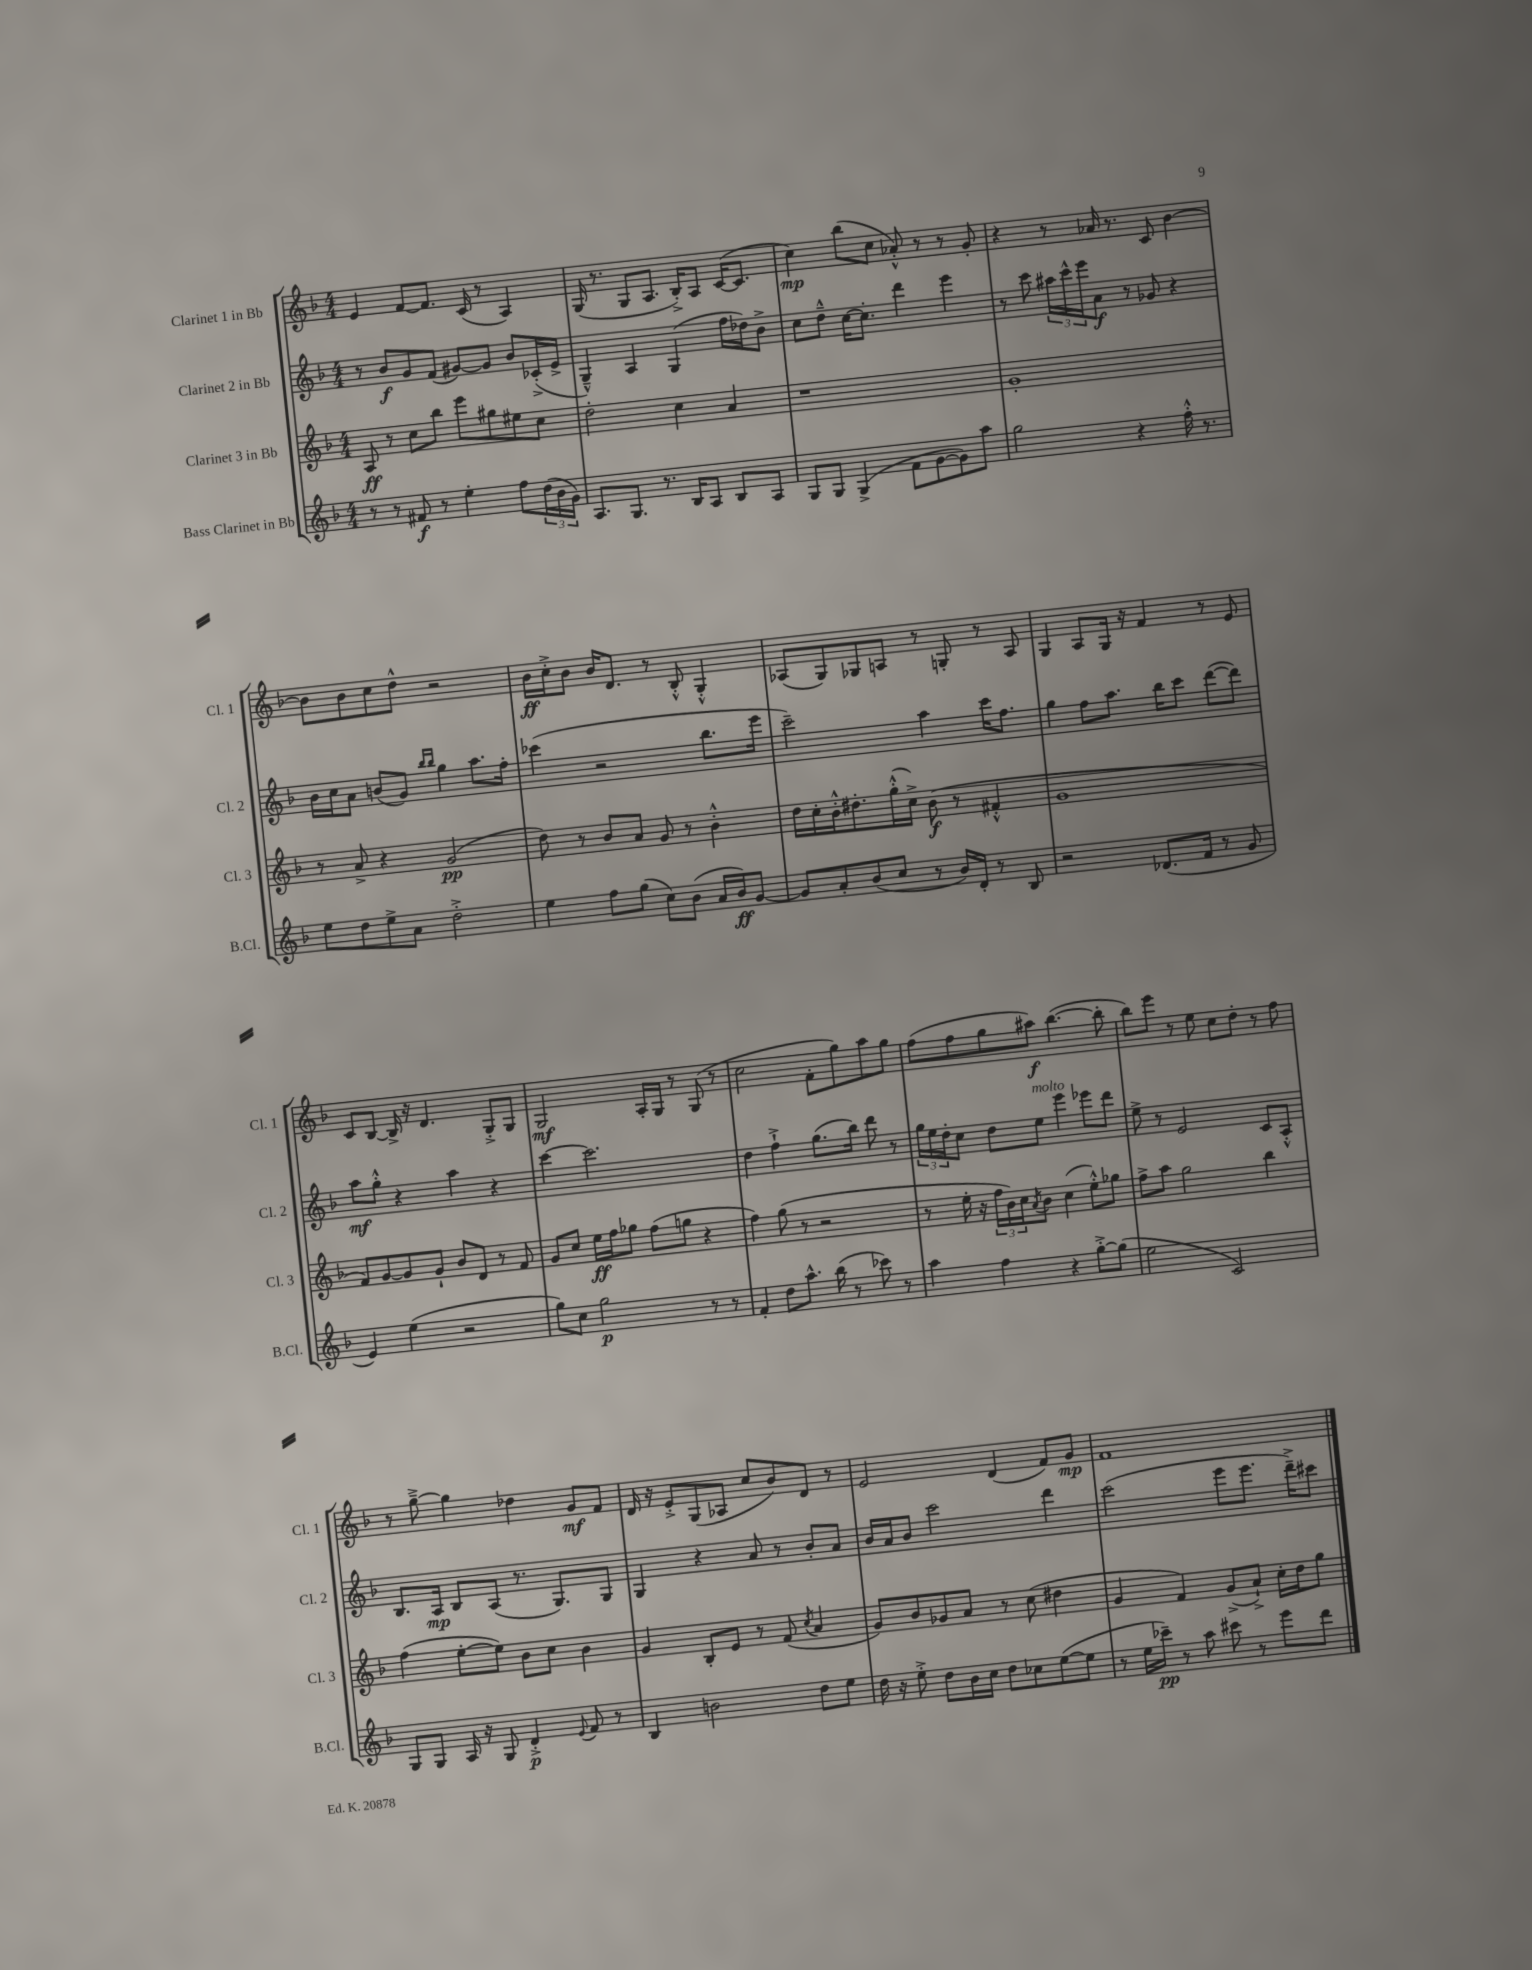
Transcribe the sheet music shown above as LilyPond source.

<<
\new StaffGroup <<
\new Staff = "s0" \with { instrumentName = "Clarinet 1 in Bb" shortInstrumentName = "Cl. 1" } {
    \clef treble \key f \major \numericTimeSignature \time 4/4
    e'4 f'8~ f'8. c'16( r8 a4) |
    g16( r8. g8 a8. bes16-.->) a8 c'16~( c'8. |
    c''4\mp) bes''8( c''8 aes'8-.-^) r8 r8 g'8-. |
    r4 r8 aes'16 r8. c'8 bes'4~ |
    bes'8 bes'8 c''8 d''8-^ r2 |
    bes'16\ff c''16-.-> bes'8 bes'16 d'8. r8 bes8-.-^ g4-.-^ |
    aes8( g8) ges8 a8 r8 g8-. r8 a8 |
    g4 a8 g16 r16 f'4 r8 e'8 |
    c'8 bes8~ bes16-> r16 d'4. g8-.-> g8 |
    g2\mf a16-. g16 r8 g8( r8 |
    c''2 f'8-. g''8) a''8 g''8 |
    f''8( f''8 g''8 ais''8\f) bes''4.~( bes''8-. |
    bes''8) e'''8 r8 e''8 c''8 d''8-. r8 f''8 |
    r8 g''8~---> g''4 des''4 g'8\mf f'8 |
    d'16 r16 e'8-.-> g8( aes8 c''8 bes'8) d'8 r8 |
    e'2 d'4( f'8) g'8\mp |
    f'1 \bar "|." |
}
\new Staff = "s1" \with { instrumentName = "Clarinet 2 in Bb" shortInstrumentName = "Cl. 2" } {
    \clef treble \key f \major \numericTimeSignature \time 4/4
    r8 bes'8\f g'8 f'8( gis'8~) gis'8 bes'8 ces'16-.->( e'16-> |
    g4---^) a4 g4( f''16 des''16) bes'8-> |
    c''8 d''8---^ c''16~ c''8.-. d'''4 e'''4 |
    r8 c'''8 \tuplet 3/2 { ais''16 c'''16-^ e'''16 } a'8\f r8 ges'8 r4 |
    bes'16 c''16 a'8 b'8( g'8) \grace { bes''16 bes''16 } g''4 a''8. f''16-. |
    ces'''4( r2 bes''8. e'''16 |
    c'''2--) a''4 c'''16 f''8. |
    g''4 f''8 a''8. bes''16 c'''8 d'''8~( d'''8) |
    a''8\mf g''8-.-^ r4 a''4 r4 |
    c'''4~ c'''2. |
    d''4 f''4-!-> g''8.( bes''16) d'''8 r8 |
    \tuplet 3/2 { g''16 e''16 d''16-. } c''8 d''8 e''8^\markup { \italic "molto" } e'''4 ees'''8 d'''8 |
    e''8-> r8 e'2 c'8 a8-.-^ |
    bes8. a16\mp bes8 a8( r8. g8.) g8 |
    g4 r4 a'8 r8 bes'8-. a'8 |
    bes'16 a'16 bes'8 c'''2 d'''4 |
    c'''2( e'''8 e'''8. d'''16--->) cis'''8 \bar "|." |
}
\new Staff = "s2" \with { instrumentName = "Clarinet 3 in Bb" shortInstrumentName = "Cl. 3" } {
    \clef treble \key f \major \numericTimeSignature \time 4/4
    a8\ff r8 c''8 bes''8 e'''8 gis''8 eis''8 c''8 |
    d''2-. c''4 a'4 |
    r1 |
    g'1-. |
    r8 a'8-> r4 g'2\pp( |
    d''8) r8 bes'8 a'8 g'8 r8 bes'4-.-^ |
    d''16 c''16-. bes'16-.-^ dis''8.-. g''16-.-^( c''16->) bes'8\f( r8 fis'4-.-^ |
    g'1 |
    f'8) g'8~ g'8 g'8-! bes'8 d'8 r8 f'8 |
    g'8 c''8 e''16\ff f''16 ges''8 f''8( g''8 r4 |
    f''4) g''8( r8 r2 |
    r8 e''16-. r16 \tuplet 3/2 { f''16 bes'16) c''16 } \acciaccatura { a'8 } bes'8 c''4( e''8-.-^) ges''8 |
    f''8-> a''8 g''2 bes''4 |
    f''4( e''8~-. e''8) bes'8 c''8 bes'4 |
    g'4 bes8-. e'8 r8 f'8( \acciaccatura { c''8 } a'4 |
    g'8) bes'8 ges'8 a'8 r8 c''8( dis''4 |
    g'4 f'4) g'8->( a'8-!->) c''16-. d''16 g''8 \bar "|." |
}
\new Staff = "s3" \with { instrumentName = "Bass Clarinet in Bb" shortInstrumentName = "B.Cl." } {
    \clef treble \key f \major \numericTimeSignature \time 4/4
    r8 r8 fis'8\f r8 e''4-. f''8 \tuplet 3/2 { d''16( bes'16 g'16) } |
    a8. g8. r8. bes16 a8 bes8 a8 |
    g8 g8 g4->( f'8 g'8~ g'8) a''8 |
    g''2 r4 f''16-.-^ r8. |
    e''8 d''8 e''8-> a'8 d''2-.-> |
    e''4 f''8 g''8( c''8) bes'8( a'16 bes'16\ff) g'8~ |
    g'8 a'8-. bes'8( c''8 r8 bes'16) d'16-. r8 bes8 |
    r2 des'8.( f'16 r8 g'8 |
    e'4) e''4( r2 |
    g''8) c''8 g''2\p r8 r8 |
    f'4-. d''8 a''8.-^ bes''16( r8 ces'''8) r8 |
    a''4 f''4 r4 g''8~-.-> g''8( |
    e''2 c'2) |
    g8 g8 a16 r16 g8 d'4-.->\p \appoggiatura { e'8 } f'8 r8 |
    bes4 b'2 d''8 e''8 |
    d''16 r16 e''8-.-> d''8 bes'16 c''16 d''8 ces''8 e''8~( e''8 |
    r8 e''16 ces'''16--\pp) r8 a''8 cis'''8 r8 e'''8 d'''8 \bar "|." |
}
>>
>>
\layout { \context { \Score \remove "Bar_number_engraver" } }
